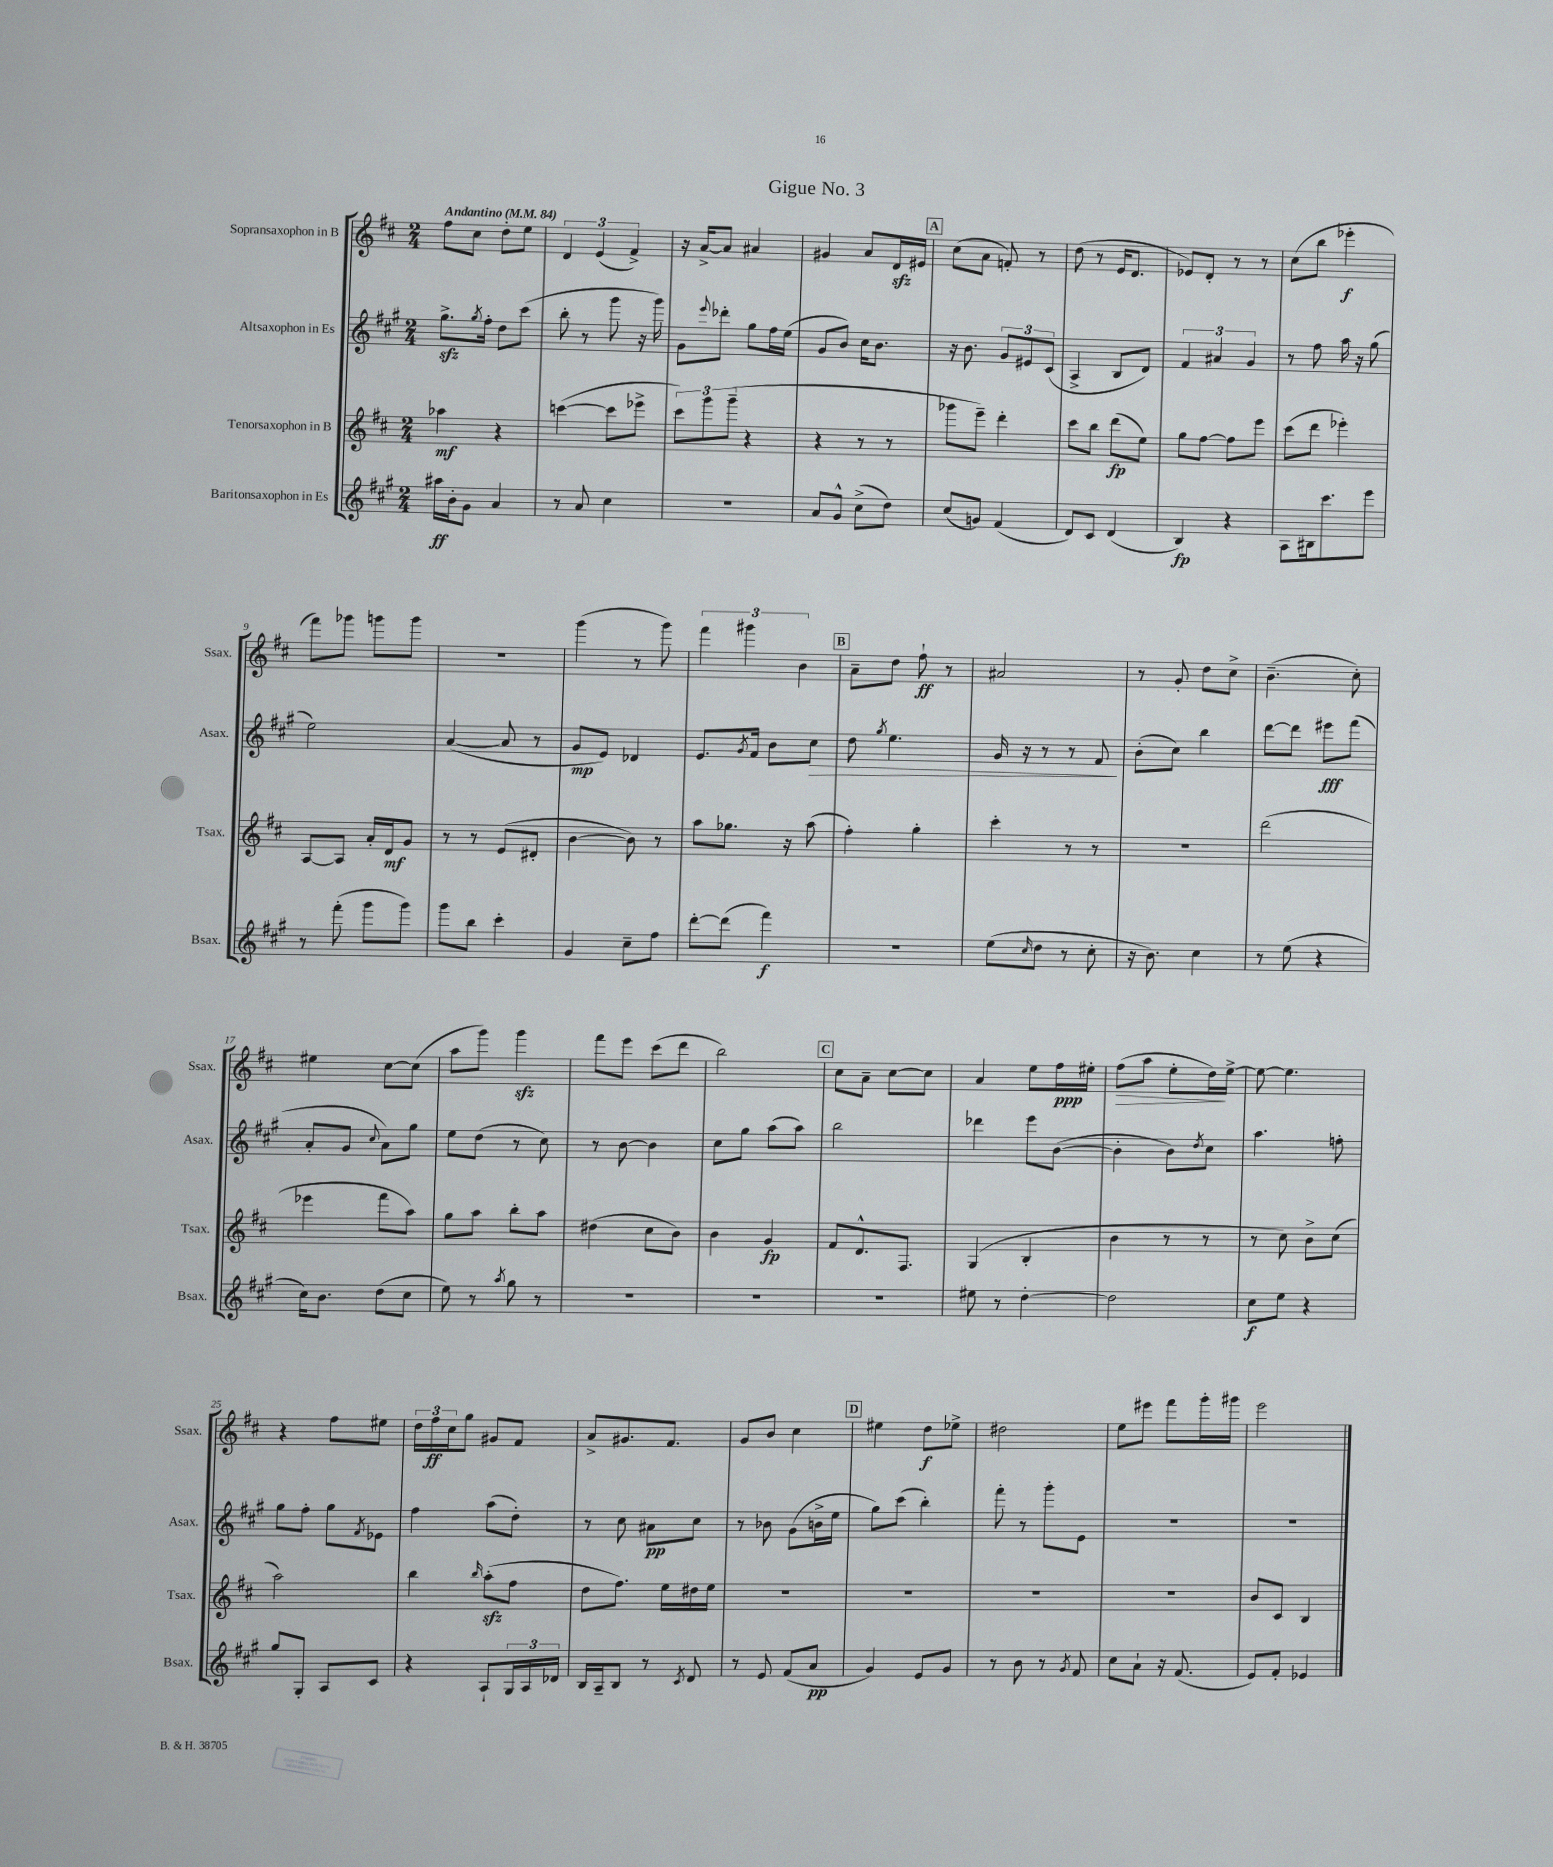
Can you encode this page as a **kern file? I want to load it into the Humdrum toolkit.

**kern	**kern	**kern	**kern
*staff4	*staff3	*staff2	*staff1
*clefG2	*clefG2	*clefG2	*clefG2
*k[f#c#g#]	*k[f#c#]	*k[f#c#g#]	*k[f#c#]
*M2/4	*M2/4	*M2/4	*M2/4
*MM84	*MM84	*MM84	*MM84
16aa#\LL	4aa-\	8.gg#^\L	8ff#\L
16b'\J	.	.	.
8g#\J	.	.	8cc#\J
.	.	8qgg#/	.
.	.	16ff#'\Jk	.
4a/	4r	8dd\L	8dd'\L
.	.	(8ccc#\J	8ee\J
=	=	=	=
8r	([4ccc\	8bb'\	6d/
8a/	.	8r	.
.	.	.	(6e/
4cc#\	8ccc\]L	8ggg#\	.
.	.	.	6f#^/)
.	8eee-^\J	16r	.
.	.	16ggg#\)	.
=	=	=	=
2r	12ccc#\L)	8g#\L	16r
.	.	.	[16a^/LK
.	12ggg\	.	.
.	.	8qqeee/	.
.	.	8ddd-'\J	8a/]J
.	(12ggg~\J	.	.
.	4r	8gg#\L	4a#/
.	.	16ff#\L	.
.	.	(16ee\JJ	.
=	=	=	=
8a/L	4r	8g#/L	4g#/
8g#^^/J	.	8b/J)	.
(8cc#^\L	8r	16cc#\LK	8a/L
.	.	8.b\J	.
8dd\J)	8r	.	16d/L
.	.	.	16e#/JJ
=	=	=	=
(8cc#/L	8ggg-\L	16r	(8cc#\L
.	.	8.b\	.
8g/J)	8eee~\J)	.	8a\J
(4f#/	4ddd'\	12g#/L	8f'/)
.	.	12e#/	.
.	.	.	8r
.	.	(12c#/J	.
=	=	=	=
8d/L)	8ccc#\L	4A^/	(8dd\
8c#/J	8bb\J	.	8r
(4d/	(8ddd\L	8B/L	16e/LK
.	.	.	8.d/J
.	8ee\J)	8d/J)	.
=	=	=	=
4B/)	8gg\L	6f#/	8e-/L)
.	[8ff#\J	.	8d'/J
.	.	6a#/	.
4r	8ff#\]L	.	8r
.	.	6g#/	.
.	8eee\J	.	8r
=	=	=	=
8A\L	(8ccc#\L	8r	(8cc#\L
16B#\k	8ddd\J	8ff#\	8bb\J
8.ccc#\	.	.	.
.	4eee-'\)	16aa\	4eee-'\
.	.	16r	.
8eee\J	.	(8gg#\	.
=	=	=	=
8r	[8A/L	2ee\)	8fff#\L)
(8fff#'\	8A/]J	.	8ggg-\J
8ggg#\L	16a'/LL	.	8ggg\L
.	16d/J	.	.
8ggg#\J)	8g/J	.	8ggg\J
=	=	=	=
8ggg#\L	8r	([4a/	2r
8bb\J	8r	.	.
4ccc#'\	(8e/L	8a/]	.
.	8d#'/J	8r	.
=	=	=	=
4g#/	[4b\	8g#/L	(4ggg\
.	.	8e/J)	.
8cc#~\L	8b\])	4d-/	8r
8ff#\J	8r	.	8ggg\)
=	=	=	=
[8ddd'\L	8aa\L	8.e/L	6fff#\
(8ddd\]J	8.gg-\J	.	.
.	.	.	6ggg#\
.	.	8qg#/	.
.	.	16f#/Jk	.
4fff#\)	.	8b\L	.
.	16r	.	.
.	.	.	6b\
.	(8aa\	8cc#\J	.
=	=	=	=
2r	4ff#'\)	8dd\	8a~\L
.	.	8qgg#/	.
.	.	4.ee\	8dd\J
.	4gg'\	.	8ff#`\
.	.	.	8r
=	=	=	=
(8ee\L	4ccc#'\	16g#/	2a#/
.	.	16r	.
16qqcc#/	.	.	.
8dd\J	.	8r	.
8r	8r	8r	.
8cc#'\	8r	8f#/	.
=	=	=	=
16r	2r	(8b'\L	8r
8.b\)	.	.	.
.	.	8cc#\J)	8g'/
4cc#\	.	4bb\	8dd\L
.	.	.	8cc#^\J
=	=	=	=
8r	(2ddd\	[8ddd\L	(4.b~\
(8ee\	.	8ddd\]J	.
4r	.	8eee#\L	.
.	.	(8fff#\J	8cc#'\)
=	=	=	=
16cc#\LK)	4eee-\	8a'/L	4ee#\
8.b\J	.	.	.
.	.	8g#/J	.
.	.	8qqcc#/	.
(8dd\L	8fff#\L	8a\L)	[8cc#\L
8cc#\J	8aa\J)	8gg#\J	(8cc#\]J
=	=	=	=
8ee\)	8gg\L	8ee\L	8aa\L
8r	8aa\J	(8dd\J	8ggg\J)
8qaa/	.	.	.
8gg#\	8bb'\L	8r	4ggg\
8r	8aa\J	8cc#\)	.
=	=	=	=
2r	(4dd#\	8r	8fff#\L
.	.	[8b\	8eee\J
.	8cc#\L	4b\]	(8ccc#\L
.	8b\J)	.	8ddd\J
=	=	=	=
2r	4b\	8cc#\L	2bb\)
.	.	8gg#\J	.
.	4g/	(8aa\L	.
.	.	8aa\J)	.
=	=	=	=
2r	8f#/L	2bb\	8cc#\L
.	8.d^^/	.	8a~\J
.	.	.	[8cc#\L
.	8.F#/J	.	.
.	.	.	8cc#\]J
=	=	=	=
8ee#\	(4G/	4ddd-\	4a/
8r	.	.	.
[4dd'\	4B'/	8eee\L	8ee\L
.	.	([8b\J	16ff#\L
.	.	.	16ee#'\JJ
=	=	=	=
2dd\]	4b\	4b'\]	(8ff#\L
.	.	.	8aa\J
.	8r	8b\L)	8ee'\L
.	.	8qdd/	.
.	8r	8cc#\J	16dd\L)
.	.	.	[16ee^\JJ
=	=	=	=
8cc#\L	8r	4.aa\	8ee\_
8ee\J	8cc#\)	.	4.ee\]
4r	8b^\L	.	.
.	(8cc#\J	8ff'\	.
=	=	=	=
8gg#/L	2aa\)	8gg#\L	4r
8G#'/J	.	8ff#'\J	.
8A/L	.	8gg#\L	8ff#\L
.	.	8qf#/	.
8c#/J	.	8e-\J	8ee#\J
=	=	=	=
4r	4bb\	4ff#\	24dd\LL
.	.	.	24ff#\
.	.	.	24cc#\J
.	.	.	8gg\J
.	16qqbb/	.	.
8A`/L	(8aa'\L	(8aa\L	8g#/L
24G#/L	8ff#\J	8dd'\J)	8f#/J
24A/	.	.	.
24d-/JJ	.	.	.
=	=	=	=
16B/LL	8dd\L	8r	8a^/L
16A~/J	.	.	.
8B/J	8.ff#\J)	8cc#\	8.g#/
8r	.	8a#\L	.
.	16ee\LL	.	8.f#/J
8qc#/	.	.	.
8d/	16dd#\	8cc#\J	.
.	16ee\JJ	.	.
=	=	=	=
8r	2r	8r	8g/L
8e/	.	8b-\	8b/J
(8f#/L	.	(8g#\L	4cc#\
8a/J	.	16b^\L	.
.	.	16ee\JJ	.
=	=	=	=
4g#/)	2r	8gg#\L)	4ee#\
.	.	(8ccc#\J	.
8e/L	.	4bb'\)	8dd\L
8g#/J	.	.	8ee-^\J
=	=	=	=
8r	2r	8fff#'\	2dd#\
8b\	.	8r	.
8r	.	8ggg#'\L	.
8qg#/	.	.	.
8f#/	.	8e\J	.
=	=	=	=
8cc#\L	2r	2r	8ee\L
8a`\J	.	.	8eee#\J
16r	.	.	8fff#\L
(8.f#/	.	.	.
.	.	.	16ggg'\L
.	.	.	16ggg#\JJ
=	=	=	=
8e/L)	8b/L	2r	2eee\
8f#'/J	8c#/J	.	.
4e-/	4B/	.	.
==	==	==	==
*-	*-	*-	*-
